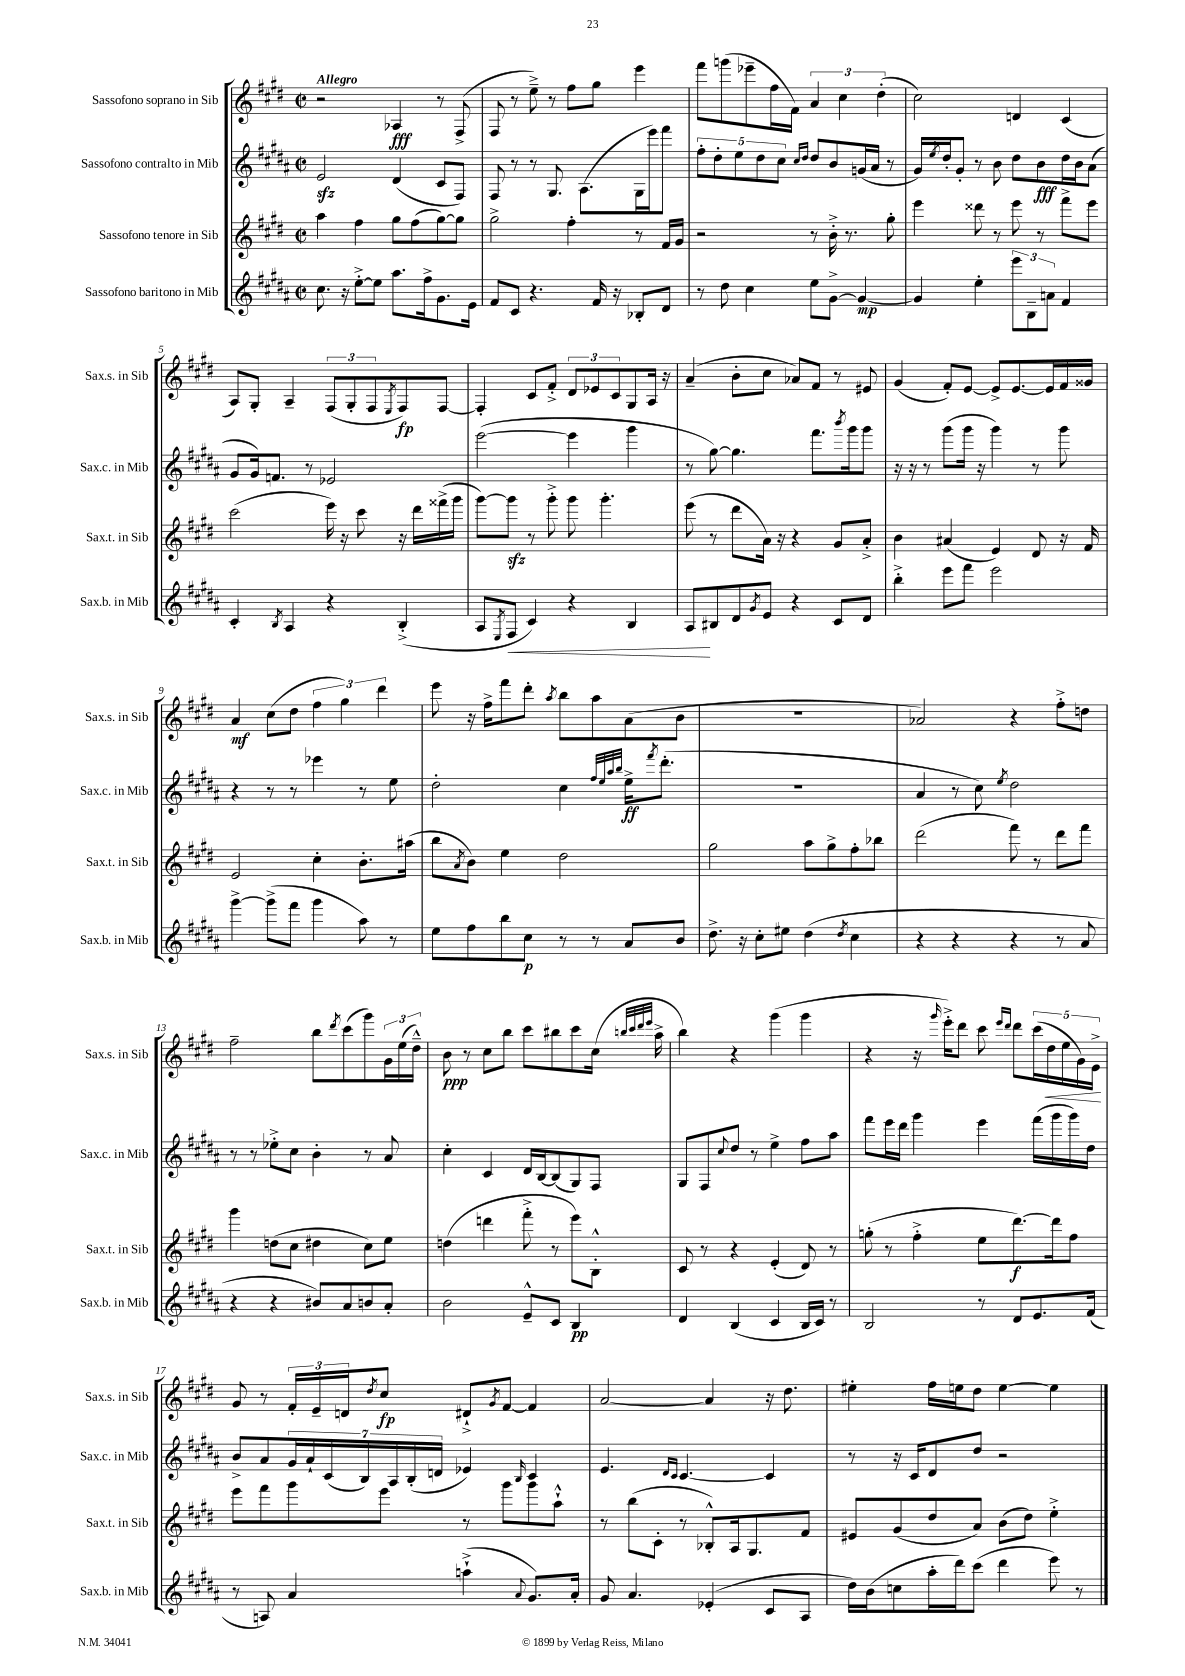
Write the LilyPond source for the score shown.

<<
\new StaffGroup <<
\new Staff = "s0" \with { instrumentName = "Sassofono soprano in Sib" shortInstrumentName = "Sax.s. in Sib" } {
    \clef treble \key e \major \defaultTimeSignature \time 2/2 \tempo "Allegro"
    r2 aes4\fff r8 fis8->( |
    fis8 r8 e''8--->) r8 fis''8 gis''8 e'''4 |
    fis'''8 g'''8( ees'''8-- fis''16 fis'16) \tuplet 3/2 { a'4 cis''4 dis''4-.( } |
    cis''2) d'4 cis'4( |
    a8) gis8-. a4-- \tuplet 3/2 { fis8( gis8-. fis8 } \acciaccatura { e8 } fis8\fp) fis8~ |
    fis4-. cis'8 fis'8-.-> \tuplet 3/2 { dis'8 ees'8 cis'8 } gis8 a16 r16 |
    a'4--( b'8-. cis''8 aes'8) fis'8 r8 eis'8 |
    gis'4( fis'8-.) e'8~ e'8-> e'8.~ e'16 fis'16 gisis'16 |
    a'4\mf cis''8( dis''8 \tuplet 3/2 { fis''4 gis''4) dis'''4 } |
    e'''8 r16 fis''16-> fis'''8 dis'''8-. \acciaccatura { a''8 } b''8 a''8 a'8( b'8 |
    R1 |
    aes'2) r4 fis''8-.-> d''8 |
    fis''2-- b''8 \acciaccatura { dis'''8 } cis'''8( gis'''8) \tuplet 3/2 { gis'16 e''16( dis''16---^) } |
    b'8\ppp r8 cis''8 b''8 cis'''8 bis''8 cis'''8 cis''16( \grace { b''32 cis'''32 dis'''32 e'''32 } a''16-> |
    b''4) r4 gis'''4( gis'''4 |
    r4 r16 \grace { gis'''16 } e'''16-.->) dis'''8 cis'''8 \grace { e'''16 dis'''16 } dis'''8 \tuplet 5/4 { cis'''16( dis''16\< e''16 gis'16) e'16->\! } |
    gis'8 r8 \tuplet 3/2 { fis'16-. e'16-- d'16 } \acciaccatura { dis''8 } cis''8\fp dis'8-!-> \acciaccatura { gis'8 } fis'8~ fis'4 |
    a'2~ a'4 r16 dis''8. |
    eis''4-. fis''16 e''16 dis''8 e''4~ e''4 \bar "|." |
}
\new Staff = "s1" \with { instrumentName = "Sassofono contralto in Mib" shortInstrumentName = "Sax.c. in Mib" } {
    \clef treble \key b \major \defaultTimeSignature \time 2/2
    e'2\sfz dis'4( cis'8 fis8) |
    fis8 r8 r8 gis8. ais8.( gis16 e'''16) fis'''8 |
    \tuplet 5/4 { fis''8-. dis''8-. e''8 dis''8 cis''8 } \grace { cis''16 dis''16 } dis''8 b'8 g'16( ais'16 r8 |
    gis'16) \acciaccatura { e''8 } dis''16-. gis'8-. r8 b'8 dis''8 b'8\fff dis''16 b'16 ais'8( |
    gis'8 gis'16) f'8. r8 ees'2 |
    e'''2~( e'''4 gis'''4 |
    r8 gis''8~) gis''4. fis'''8. \acciaccatura { b'''8 } gis'''16 gis'''8 |
    r16 r16 r8 gis'''8( gis'''16 r16 gis'''4) r8 gis'''8 |
    r4 r8 r8 ees'''4 r8 e''8 |
    dis''2-. cis''4 \grace { fis''32 e''32 ais''32 b''32 } e''16->\ff \acciaccatura { fis'''8 } dis'''8.-.( |
    R1 |
    ais'4 r8 cis''8) \acciaccatura { e''8 } dis''2 |
    r8 r8 ees''8-.-> cis''8 b'4-. r8 ais'8 |
    cis''4-. cis'4 dis'16 b16~ b8( gis8) fis8 |
    gis8 fis8 \appoggiatura { cis''8 } dis''8 r8 e''4-> fis''8 ais''8 |
    fis'''8 e'''16 dis'''16 gis'''4 e'''4 fis'''16( gis'''16 gis'''16) dis''16 |
    b'8-> ais'8 \tuplet 7/4 { gis'16 ais'16-! cis'16( b16) ais16 b16-.( d'16 } ees'4) \grace { b16 } cis'4 |
    e'4. \grace { dis'16 cis'16 } cis'4.~ cis'4 |
    r8 r16 cis'16 dis'8 dis''8 r2 \bar "|." |
}
\new Staff = "s2" \with { instrumentName = "Sassofono tenore in Sib" shortInstrumentName = "Sax.t. in Sib" } {
    \clef treble \key e \major \defaultTimeSignature \time 2/2
    a''4 fis''4 gis''8 fis''8( gis''8~) gis''8 |
    gis''2-> fis''4-. r8 fis'16 gis'16 |
    r2 r8 b'16-.-> r8. gis''8-. |
    e'''4 disis'''8 r8 e'''8 r8 fis'''8-> e'''8 |
    cis'''2( e'''16) r16 cis'''8 r16 dis'''16 fisis'''16->( gis'''16 |
    gis'''8~) gis'''8\sfz r8 gis'''8-.-> gis'''8 gis'''4.-. |
    e'''8( r8 dis'''8 a'16) r16 r4 gis'8 a'8-.-> |
    b'4 ais'4( e'4) dis'8 r16 fis'16 |
    e'2 cis''4-. b'8.-. ais''16( |
    b''8 \acciaccatura { a'8 } b'8) e''4 dis''2 |
    gis''2 a''8 gis''8-> fis''8-. bes''8 |
    dis'''2( fis'''8) r8 dis'''8 fis'''8 |
    gis'''4 d''8( cis''8 dis''4 cis''8) e''8 |
    d''4( d'''4 fis'''8-.-> r8 e'''8) b8-.-^ |
    cis'8 r8 r4 e'4-.( dis'8) r8 |
    g''8-.( r8 fis''4-.-> e''8 dis'''8.~\f) dis'''16 fis''8 |
    e'''8 fis'''8 gis'''8 e'''8 r8 gis'''8 gis'''8 a''8-!-^ |
    r8 b''8( cis'8-. r8 bes8-.-^) a16 gis8. fis'8 |
    eis'8 gis'8( dis''8 a'8) b'8( dis''8) e''4-.-> \bar "|." |
}
\new Staff = "s3" \with { instrumentName = "Sassofono baritono in Mib" shortInstrumentName = "Sax.b. in Mib" } {
    \clef treble \key b \major \defaultTimeSignature \time 2/2
    cis''8. r16 e''8~-.-> e''8 ais''8. fis''16-> gis'8. e'16 |
    fis'8 cis'8 r4. fis'16 r16 bes8-. dis'8 |
    r8 dis''8 cis''4 e''8 gis'8~-> gis'4~\mp |
    gis'4 e''4-. \tuplet 3/2 { e'''8 b8-- a'8 } fis'4 |
    cis'4-. \acciaccatura { b8 } ais4 r4 b4-.->( |
    ais8 \acciaccatura { e8 } fis8\< cis'4) r4 b4 |
    ais8\! bis8 dis'8 \acciaccatura { gis'8 } e'8 r4 cis'8 dis'8 |
    b''4-.-> e'''8 fis'''8 e'''2 |
    gis'''4~-> gis'''8->( fis'''8 gis'''4 ais''8) r8 |
    e''8 fis''8 b''8 cis''8\p r8 r8 ais'8 b'8 |
    dis''8.-> r16 cis''8-. eis''8 dis''4( \acciaccatura { dis''8 } cis''4 |
    r4 r4 r4 r8 ais'8 |
    r4 r4 bis'8) ais'8 b'8 ais'8-. |
    b'2 e'8---^ cis'8 b4\pp |
    dis'4 b4( cis'4 b16 cis'16) r8 |
    b2 r8 dis'8 e'8. fis'16( |
    r8 a8) ais'4 a''4-!->( \appoggiatura { ais'8 } gis'8.) ais'16-. |
    gis'8 ais'4. ees'4-.( cis'8 ais8 |
    dis''16) b'16( c''8 ais''16-. dis'''16) cis'''8( dis'''4 e'''8) r8 \bar "|." |
}
>>
>>
